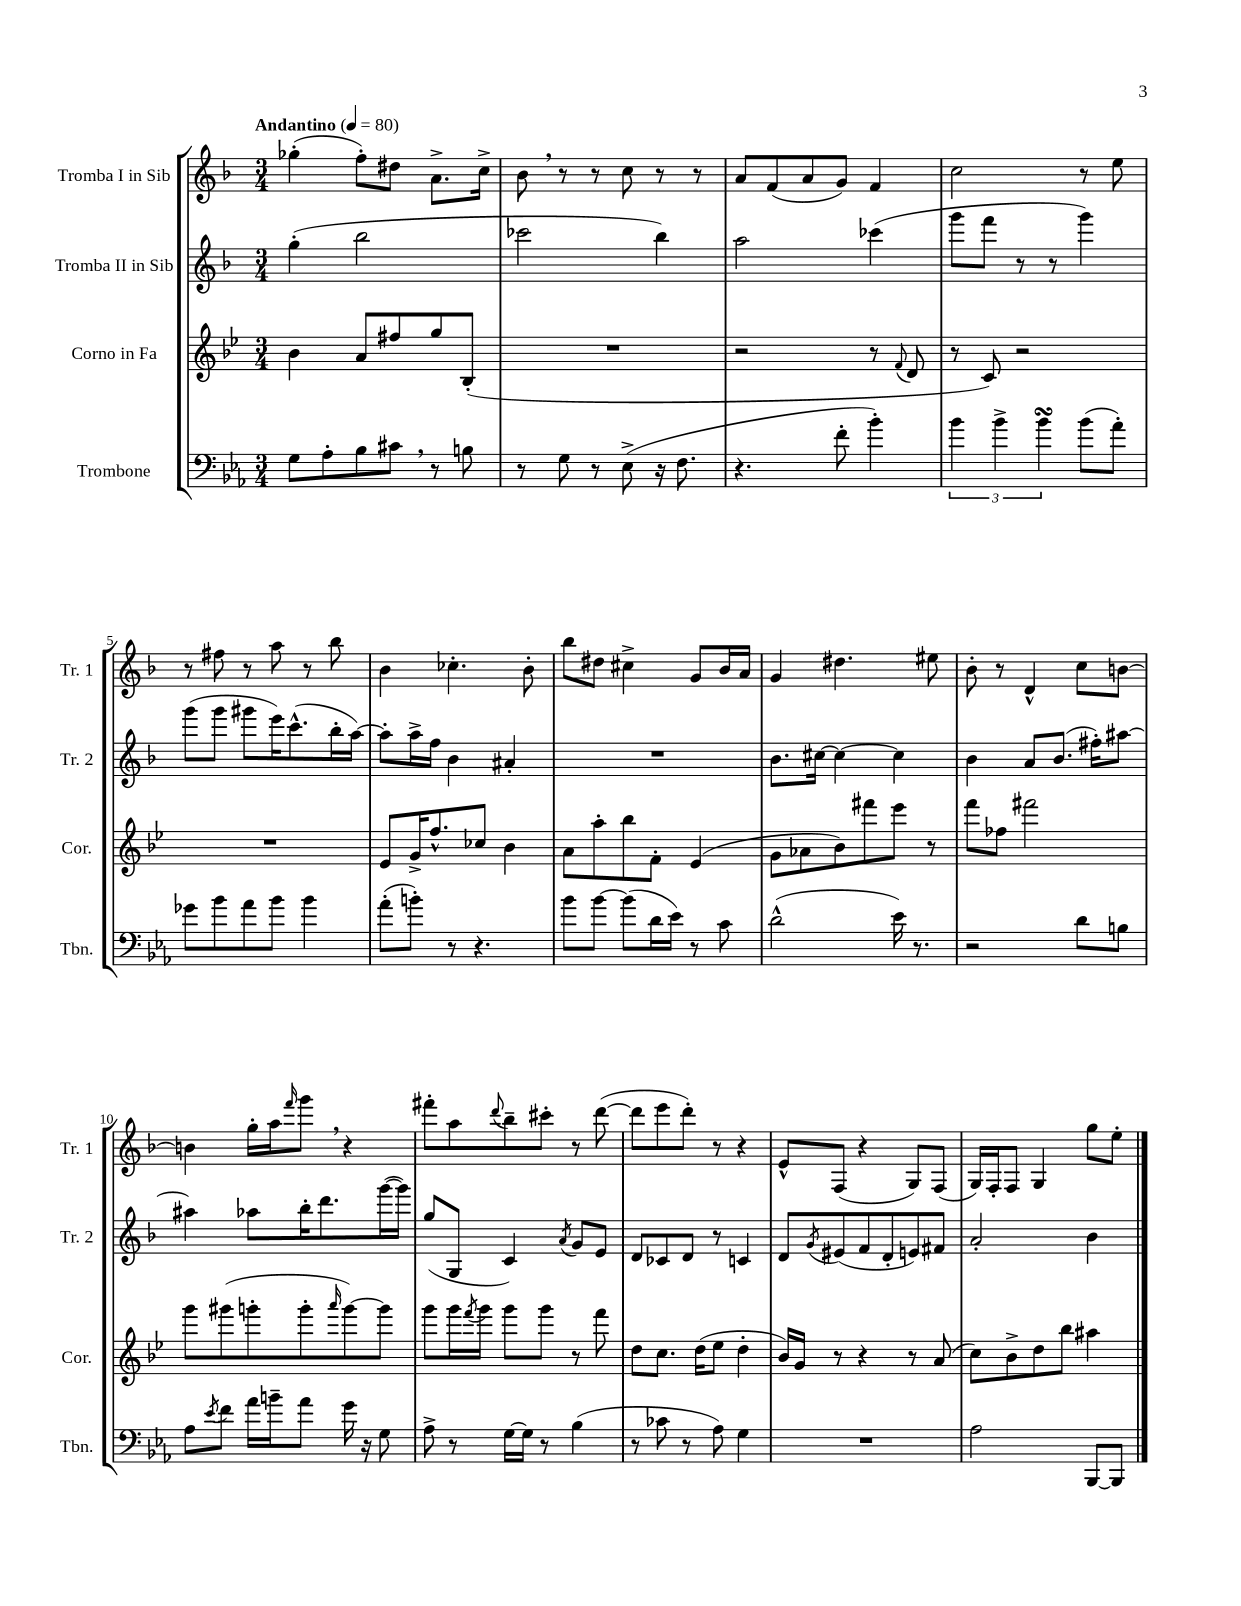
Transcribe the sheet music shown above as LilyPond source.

<<
\new StaffGroup <<
\new Staff = "s0" \with { instrumentName = "Tromba I in Sib" shortInstrumentName = "Tr. 1" } {
    \clef treble \key f \major \numericTimeSignature \time 3/4 \tempo "Andantino" 4 = 80
    ges''4-.( f''8-.) dis''8 a'8.-> c''16-> |
    bes'8 \breathe r8 r8 c''8 r8 r8 |
    a'8 f'8( a'8 g'8) f'4 |
    c''2 r8 e''8 |
    r8 fis''8 r8 a''8 r8 bes''8 |
    bes'4 ces''4.-. bes'8-. |
    bes''8 dis''8 cis''4-> g'8 bes'16 a'16 |
    g'4 dis''4. eis''8 |
    bes'8-. r8 d'4-^ c''8 b'8~ |
    b'4 g''16-. a''16 \grace { f'''16 } g'''8 \breathe r4 |
    fis'''8-. a''8 \appoggiatura { d'''8 } bes''8-- cis'''8-. r8 d'''8~( |
    d'''8 e'''8 d'''8-.) r8 r4 |
    e'8-^ f8( r4 g8) f8( |
    g16) f16-. f8 g4 g''8 e''8-. \bar "|." |
}
\new Staff = "s1" \with { instrumentName = "Tromba II in Sib" shortInstrumentName = "Tr. 2" } {
    \clef treble \key f \major \numericTimeSignature \time 3/4
    g''4-.( bes''2 |
    ces'''2 bes''4) |
    a''2 ces'''4( |
    g'''8 f'''8 r8 r8 g'''4) |
    g'''8( g'''8 gis'''8 e'''16) c'''8.-^( bes''16-. a''16~) |
    a''8-. a''16-> f''16 bes'4 ais'4-. |
    R2. |
    bes'8. cis''16~ cis''4~ cis''4 |
    bes'4 a'8 bes'8.( fis''16-.) ais''8~ |
    ais''4 aes''8 bes''16-. d'''8. g'''16~( g'''16) |
    g''8( g8 c'4) \acciaccatura { a'8 } g'8 e'8 |
    d'8 ces'8 d'8 r8 c'4 |
    d'8 \acciaccatura { g'8 } eis'8( f'8 d'8-. e'8) fis'8 |
    a'2-. bes'4 \bar "|." |
}
\new Staff = "s2" \with { instrumentName = "Corno in Fa" shortInstrumentName = "Cor." } {
    \clef treble \key bes \major \numericTimeSignature \time 3/4
    bes'4 a'8 fis''8 g''8 bes8-.( |
    R2. |
    r2 r8 \appoggiatura { f'8 } d'8 |
    r8 c'8) r2 |
    R2. |
    ees'8 g'16-> f''8.-^ ces''8 bes'4 |
    a'8 a''8-. bes''8 f'8-. ees'4( |
    g'8 aes'8 bes'8) fis'''8 ees'''8 r8 |
    f'''8 fes''8 fis'''2 |
    g'''8 gis'''8( g'''8-. g'''8-. \grace { a'''16 } g'''8~) g'''8 |
    g'''8 g'''16 \acciaccatura { f'''8 } g'''16 g'''8 g'''8 r8 f'''8 |
    d''8 c''8. d''16( ees''8 d''4-. |
    bes'16) g'16 r8 r4 r8 a'8( |
    c''8) bes'8-> d''8 bes''8 ais''4 \bar "|." |
}
\new Staff = "s3" \with { instrumentName = "Trombone" shortInstrumentName = "Tbn." } {
    \clef bass \key ees \major \numericTimeSignature \time 3/4
    g8 aes8-. bes8 cis'8 \breathe r8 b8 |
    r8 g8 r8 ees8->( r16 f8. |
    r4. f'8-. bes'4-.) |
    \tuplet 3/2 { bes'4 bes'4-> bes'4\turn } bes'8( aes'8-.) |
    ges'8 bes'8 aes'8 bes'8 bes'4 |
    aes'8-.( b'8-.) r8 r4. |
    bes'8 bes'8~ bes'8( d'16 ees'16) r8 c'8 |
    d'2-^( ees'16) r8. |
    r2 d'8 b8 |
    aes8 \acciaccatura { ees'8 } f'8 aes'16 b'16-- aes'8 g'16 r16 g8 |
    aes8-> r8 g16~ g16 r8 bes4( |
    r8 ces'8 r8 aes8) g4 |
    R2. |
    aes2 bes,,8~ bes,,8 \bar "|." |
}
>>
>>
